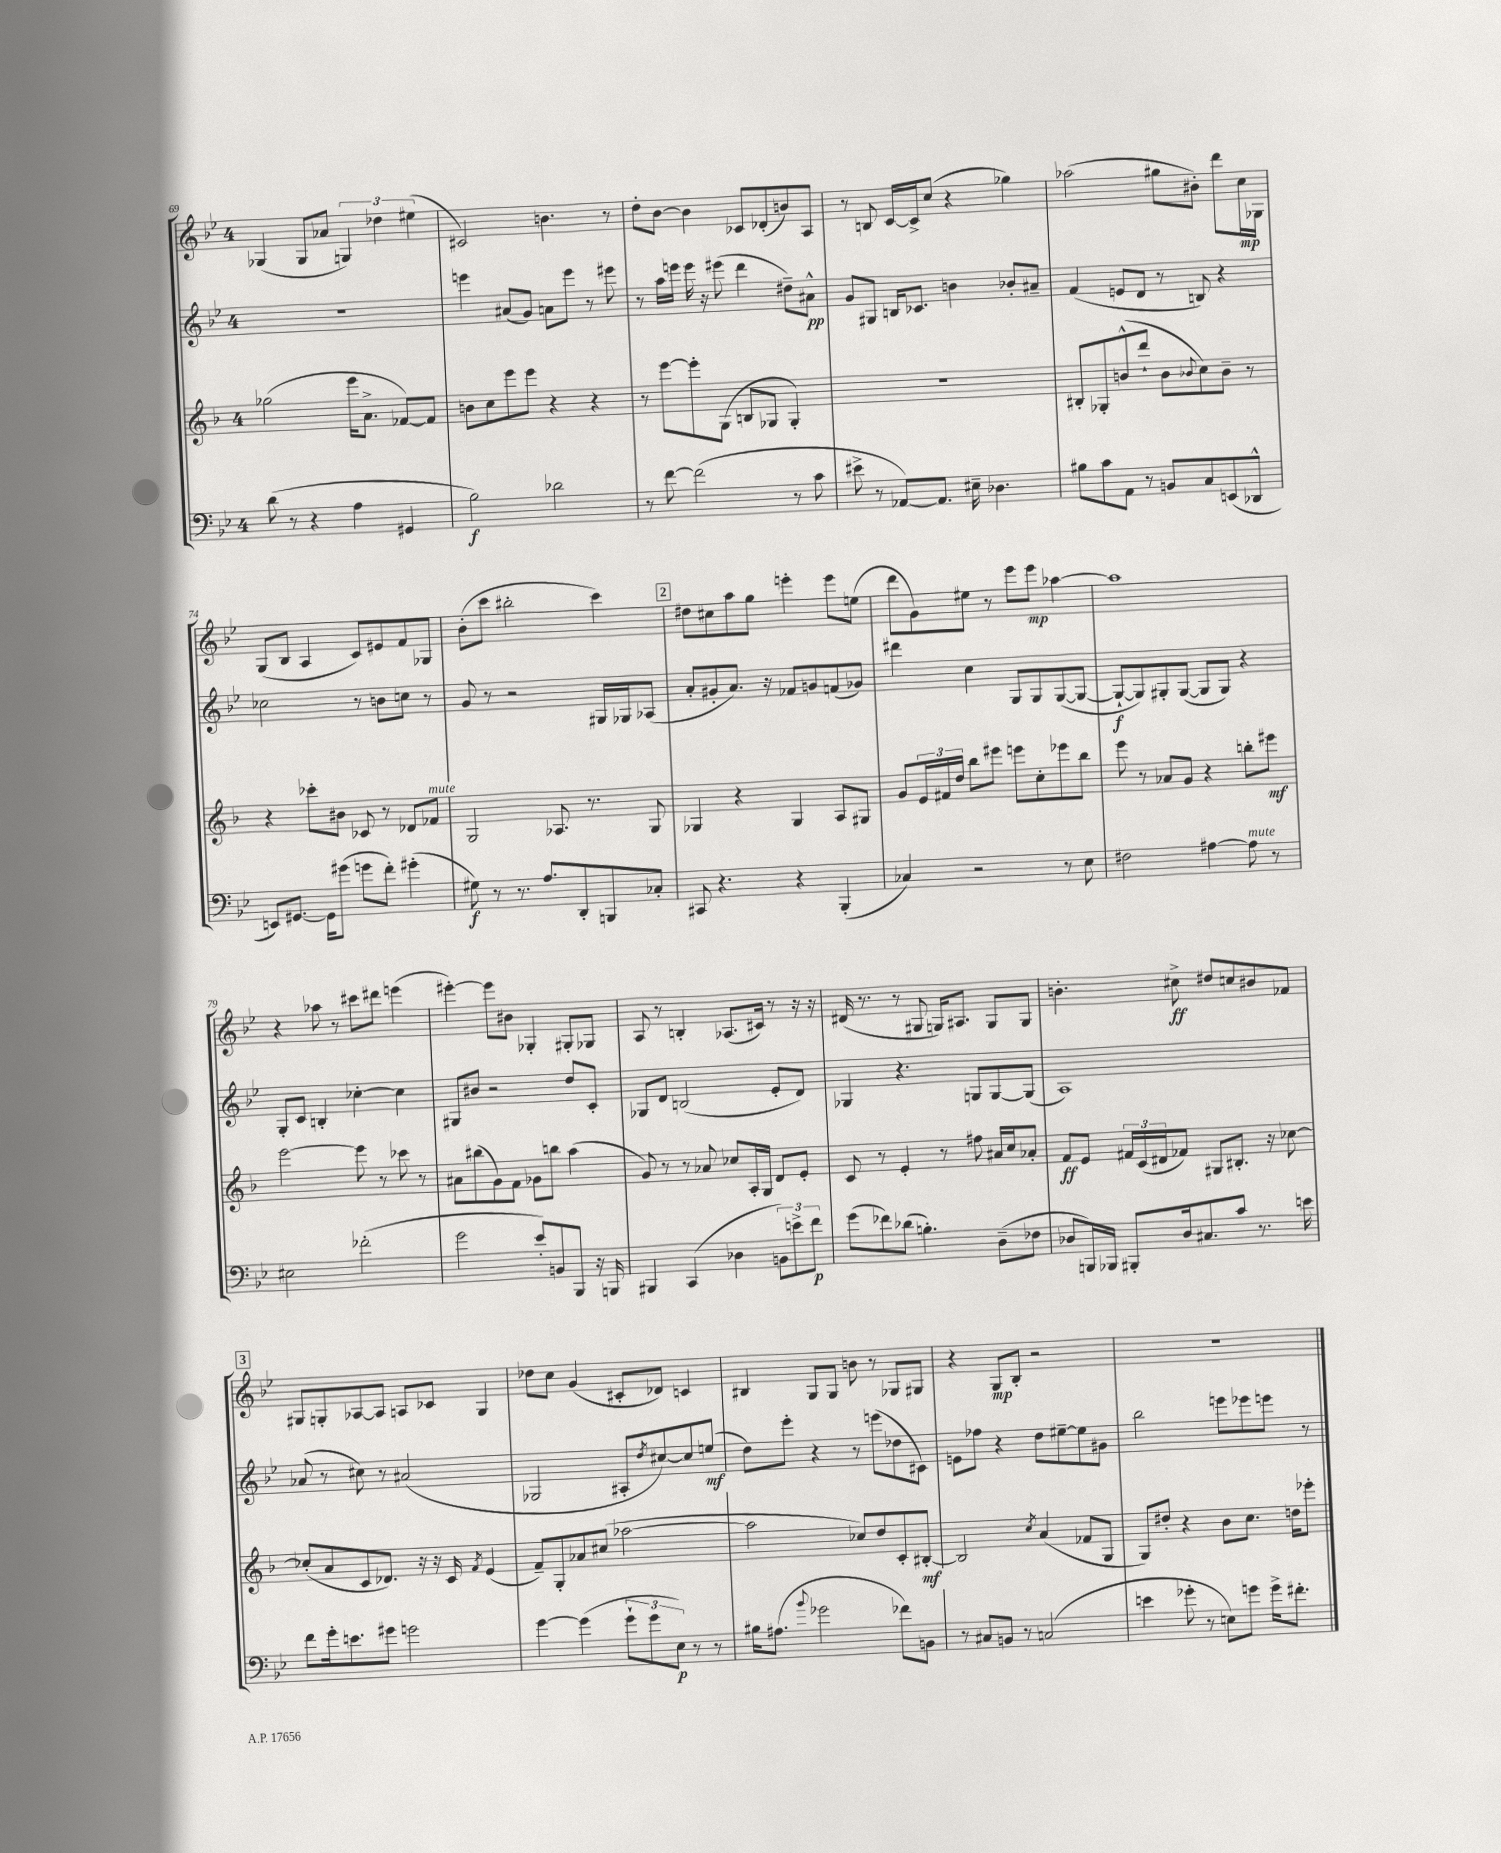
<<
\new StaffGroup <<
\new Staff = "s0" {
    \clef treble \key bes \major \once \override Staff.TimeSignature.style = #'single-digit \time 4/4
    ges4( ges8 aes'8 \tuplet 3/2 { g4) des''4 eis''4( } |
    cis'2) b'4. r8 |
    d''8-. bes'8~ bes'4 ces'8 des'8-.( b'8) a8 |
    r8 b8 c'16~ c'16-> c''8( r4 ges''4) |
    aes''2( gis''8 bis'8-.) d'''8 c''16\mp ges16 |
    g8( bes8 a4 c'8) eis'8 f'8 ges8 |
    bes'8-.( c'''8 bis''2-. c'''4) |
    \mark \markup { \box "2" } dis''8 cis''8 a''8 g''8 e'''4-. e'''8 e''8( |
    d'''8 g'8) eis''8 r8 ees'''8 ees'''8\mp aes''4~ |
    aes''1 |
    r4 aes''8 r8 cis'''8 dis'''8 e'''4( |
    eis'''4~-.) eis'''8 bis'8 ges4-. gis8-. ges8 |
    a8 r8 b4-. aes8.( cis'16) r8 r16 r16 |
    dis'16( r8. r8 gis8 g16) ais8. g8 g8 |
    b'4.-. cis''8->\ff dis''8 c''8 bis'8 fes'8 |
    \mark \markup { \box "3" } gis8 g8-. aes8~ aes8 a8 ces'8 g4 |
    des''8 c''8 g'4( cis'8-. des'8) c'4 |
    bis4 g8 g8 b'8 r8 ges8 gis8 |
    r4 g8\mp bes8-. r2 |
    R1 \bar "|." |
}
\new Staff = "s1" {
    \clef treble \key bes \major \once \override Staff.TimeSignature.style = #'single-digit \time 4/4
    r1 |
    e'''4 ais'8( g'8) a'8 e'''8 r8 eis'''8 |
    r8 a''16 e'''16 e'''16 r16 eis'''8( d'''4 dis''8--) ais'8-^\pp |
    g'8 gis8 b16 ces'8. b'4 bes'8-. ais'8-- |
    f'4( e'8 d'8 r8 b8) r4 |
    ces''2 r8 b'8 c''8 r8 |
    g'8 r8 r2 gis16 ges16 aes8( |
    \mark \markup { \box "2" } a'8-. gis'8-. a'8.) r16 fes'8 g'8 f'8( ges'8) |
    dis'''4 c''4 g8 g8 g8~( g8~ |
    g8~-!\f g8) gis8-. gis8~( gis8 gis8) r4 |
    g8-. c'8 b4-. ces''4~-. ces''4 |
    gis8 bis'8 r2 d''8 c'8-. |
    ges8 d'8 b2( ees'8-. d'8) |
    ges4 r4. g8 g8~ g8( |
    a1) |
    \mark \markup { \box "3" } aes'8( r8 cis''8) r8 ais'2( |
    ges2 ais8-. \acciaccatura { d''8 } cis''8~) cis''8 e''8\mf( |
    d''8) ees'''8-. r4 r8 e'''8( des''8 cis'8) |
    e'8 fes''8 r4 d''8 eis''8~-- eis''8 gis'8 |
    bes''2 e'''8 ees'''8 e'''8 r8 \bar "|." |
}
\new Staff = "s2" {
    \clef treble \key f \major \once \override Staff.TimeSignature.style = #'single-digit \time 4/4
    ges''2( e'''16 a'8.-> fes'8~) fes'8 |
    b'8 c''8 e'''8 e'''8 r4 r4 |
    r8 e'''8~ e'''8-. g8( b8 ges8 ges4-.) |
    R1 |
    bis8-. ges8-. b'8-^( d'''8-! b'8 \appoggiatura { bes'8 } c''8) bes'8-- r8 |
    r4 ces'''8-. bis'8 ces'8 r8 des'8 fes'8^\markup { \italic "mute" } |
    g2 aes8. r8. g8 |
    \mark \markup { \box "2" } ges4 r4 ges4 a8 gis8 |
    g'8 \tuplet 3/2 { e'16 fis'16 d''16 } bes''8 eis'''8 e'''8 c''8-. ees'''8 bes''8 |
    e'''8 r8 aes'8 g'8 r4 b''8-. eis'''8\mf |
    e'''2~ e'''8 r8 ces'''8 r8 |
    ais'8 bis''8( g'8) f'8 ges'8 b''8 a''4( |
    g'8) r8 r8 aes'8 ces''8 a16-. g16 d'8 e'8-. |
    c'8 r8 e'4-. r8 fis''8 ais'16 c''16 aes'8-. |
    f'8\ff e'8 \tuplet 3/2 { fis'16 c'16( dis'16 } fes'8) gis8 bis8.-. r16 ces''8~ |
    \mark \markup { \box "3" } ces''8-.( a'8 c'8 des'8.) r16 r16 c'16 \acciaccatura { f'8 } e'4( |
    f'8--) g8-. aes'8 cis''8( aes''2~ |
    aes''2 ces''8) d''8 c'8-. bis8~-.\mf |
    bis2 \acciaccatura { c''8 } a'4( fes'8 g8 |
    g8) dis''8-. r4 bes'8 c''8. d''16 ees'''8-. \bar "|." |
}
\new Staff = "s3" {
    \clef bass \key bes \major \once \override Staff.TimeSignature.style = #'single-digit \time 4/4
    d'8( r8 r4 a4 gis,4 |
    bes2\f) des'2 |
    r8 f'8~ f'2( r8 c'8 |
    eis'8-> r8 aes,8~) aes,8. eis16-- des4. |
    bis8 c'8 a,8 r8 b,8 c8 e,8( des,8-^ |
    e,8) gis,8.~ gis,16 gis'8( g'8 f'8-.) gis'4-.( |
    gis8\f) r8 r8. a8. d,8-. b,,8 ces8-. |
    \mark \markup { \box "2" } cis,8 r4. r4 bes,,4-.( |
    ces4) r2 r8 ees8 |
    fis2 ais4~ ais8^\markup { \italic "mute" } r8 |
    eis2 fes'2-.( |
    g'2 ees'8-.) b,8 bes,,8 r16 b,,16 |
    bis,,4 c,4( des4 \tuplet 3/2 { b,8) e'8-> f'8\p } |
    g'8( fes'8) des'8( b4.-.) d8--( fes8 |
    des8 b,,16) bes,,16 bis,,8-. des16 cis8. c'8 r8. e'16 |
    \mark \markup { \box "3" } f'8 g'16-. e'8. gis'8 g'2 |
    g'4~ g'4( \tuplet 3/2 { g'8-! g'8 ees8\p) } r8 r8 |
    bis16 ais8.( \appoggiatura { bes'8 } ges'2 fes'8) b,8 |
    r8 cis8 b,8 r8 c2( |
    e'4 ges'8-. r8 e8) g'8 g'16-> fis'8.-. \bar "|." |
}
>>
>>
\layout { \context { \Score currentBarNumber = #69 } }
